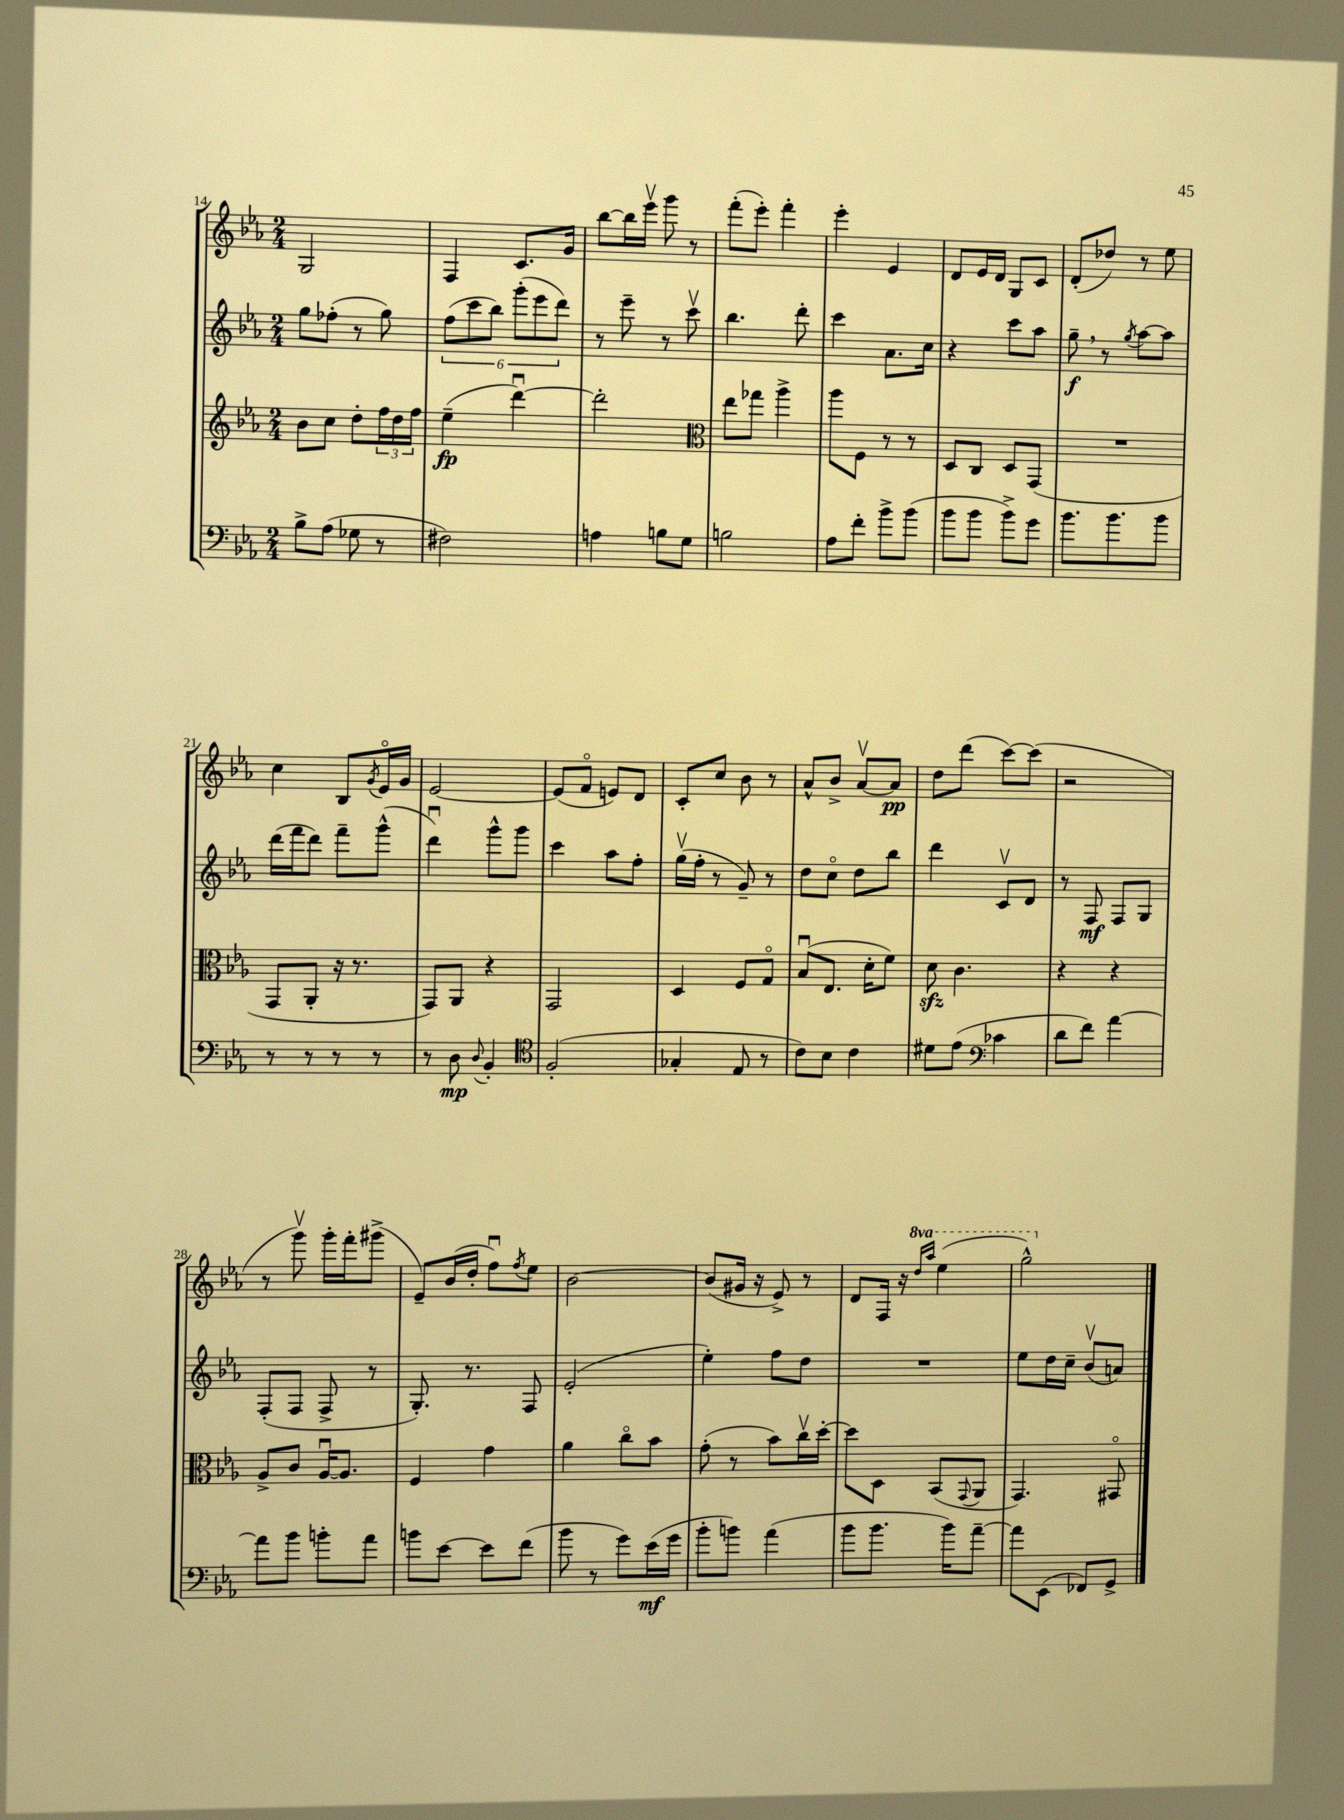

**kern	**kern	**kern	**kern
*staff4	*staff3	*staff2	*staff1
*clefF4	*clefG2	*clefG2	*clefG2
*k[b-e-a-]	*k[b-e-a-]	*k[b-e-a-]	*k[b-e-a-]
*M2/4	*M2/4	*M2/4	*M2/4
8B-^	8b-	8gg	2G
(8A-	8cc	(8ff-'	.
8G-	8dd'	8r	.
8r	24ff	8gg)	.
.	24dd	.	.
.	24ff	.	.
=	=	=	=
2F#)	(4ee-~	(12ff	4F
.	.	12ccc	.
.	.	12bb-)	.
.	[4dddu)	(12ggg'	8.c
.	.	12eee-	.
.	.	12ddd)	.
.	.	.	16g
=	=	=	=
4A	2ddd']	8r	[8bb-
.	.	8eee-~	16bb-]
.	.	.	16eee-v
8B	.	8r	8ggg
8G	.	8cccv	8r
=	=	=	=
*	*clefC3	*	*
2B	8ee-	4.bb-	(8fff'
.	8gg-	.	8eee-')
.	4aa-^	.	4fff'
.	.	8ddd'	.
=	=	=	=
8A-	8aa-	4ccc	4eee-'
8f'	8F	.	.
8b-^	8r	8.a-	4e-
(8b-	8r	.	.
.	.	16cc	.
=	=	=	=
8b-	8D	4r	8d
8b-	8C	.	16e-
.	.	.	16d
8b-^)	8D	8ccc	8G
8g	(8GG	8aa-	8c
=	=	=	=
8.b-	2r	8gg~	(8d'
.	.	8r	8dd-)
8.b-	.	.	.
.	.	8qgg	.
.	.	[8aa-	8r
8b-	.	8aa-]	8ee-
=	=	=	=
8r	8GG	(16ddd	4cc
.	.	16fff	.
8r	8AA-'	8ddd)	.
8r	16r	8fff~	8B-
.	8.r	.	.
.	.	.	8qg
8r	.	(8ggg^^	16e-o
.	.	.	16g
=	=	=	=
8r	8GG)	4dddu)	[2e-
8D	8AA-	.	.
8qqD	.	.	.
4BB-'	4r	8ggg^^	.
.	.	8ggg	.
=	=	=	=
*clefC4	*	*	*
(2F'	2GG	4ccc	(8e-]
.	.	.	8fo
.	.	8aa-	8e)
.	.	8ff'	8d
=	=	=	=
4G-'	4D	(16ggv	8c'
.	.	16ff'	.
.	.	8r	8cc
8E-	8F	8g~)	8b-
8r	8Go	8r	8r
=	=	=	=
8c)	(8B-u	8dd	8a-^^
8B-	8.E-	8cco	8b-^
4c	.	8dd	[8a-v
.	16d'	.	.
.	8f)	8bb-	8a-]
=	=	=	=
8d#	8d	4ddd	8dd
(8e-	4.c	.	(8ddd
*clefF4	*	*	*
4c-	.	8cv	[8ccc)
.	.	8d	(8ccc]
=	=	=	=
8d	4r	8r	2r
8f)	.	8F	.
[4a-	4r	8F	.
.	.	8G	.
=	=	=	=
8a-]	8A-^	(8F'	8r
8b-	8c	8F	8gggv)
8b'	[16A-u	8F^	16ggg'
.	8.A-]	.	16fff'
8a-	.	8r	(8ggg#^
=	=	=	=
8b	4F	8.G')	8e-~)
[8e-	.	.	(16b-
.	.	8.r	16dd'
8e-]	4g	.	8ffu)
.	.	.	8qff
(8f	.	8F	8ee-
=	=	=	=
8b-	4a-	(2e-'	[2b-
8r	.	.	.
8g)	8cco	.	.
(16e-	8b-	.	.
16g	.	.	.
=	=	=	=
8b-'	(8g'	4ee-')	(8b-]
8b)	8r	.	16g#
.	.	.	16r
(4a-	8b-)	8ff	8e-^)
.	16ccv	8dd	8r
.	[16dd'	.	.
=	=	=	=
8b-	8dd]	2r	8d
8.b-	8D	.	16F
.	.	.	16r
.	.	.	16qqddd
.	.	.	16qqaaa-
.	(8BB-	.	(4eee-
16b-)	.	.	.
.	8qqGG	.	.
[8a-~	8AA-	.	.
=	=	=	=
8a-]	4.GG)	8ee-	2ggg^^)
(8EE-	.	16dd	.
.	.	16cc~	.
8FF-)	.	(8b-v	.
8GG^	8GG#o	8a)	.
==	==	==	==
*-	*-	*-	*-
